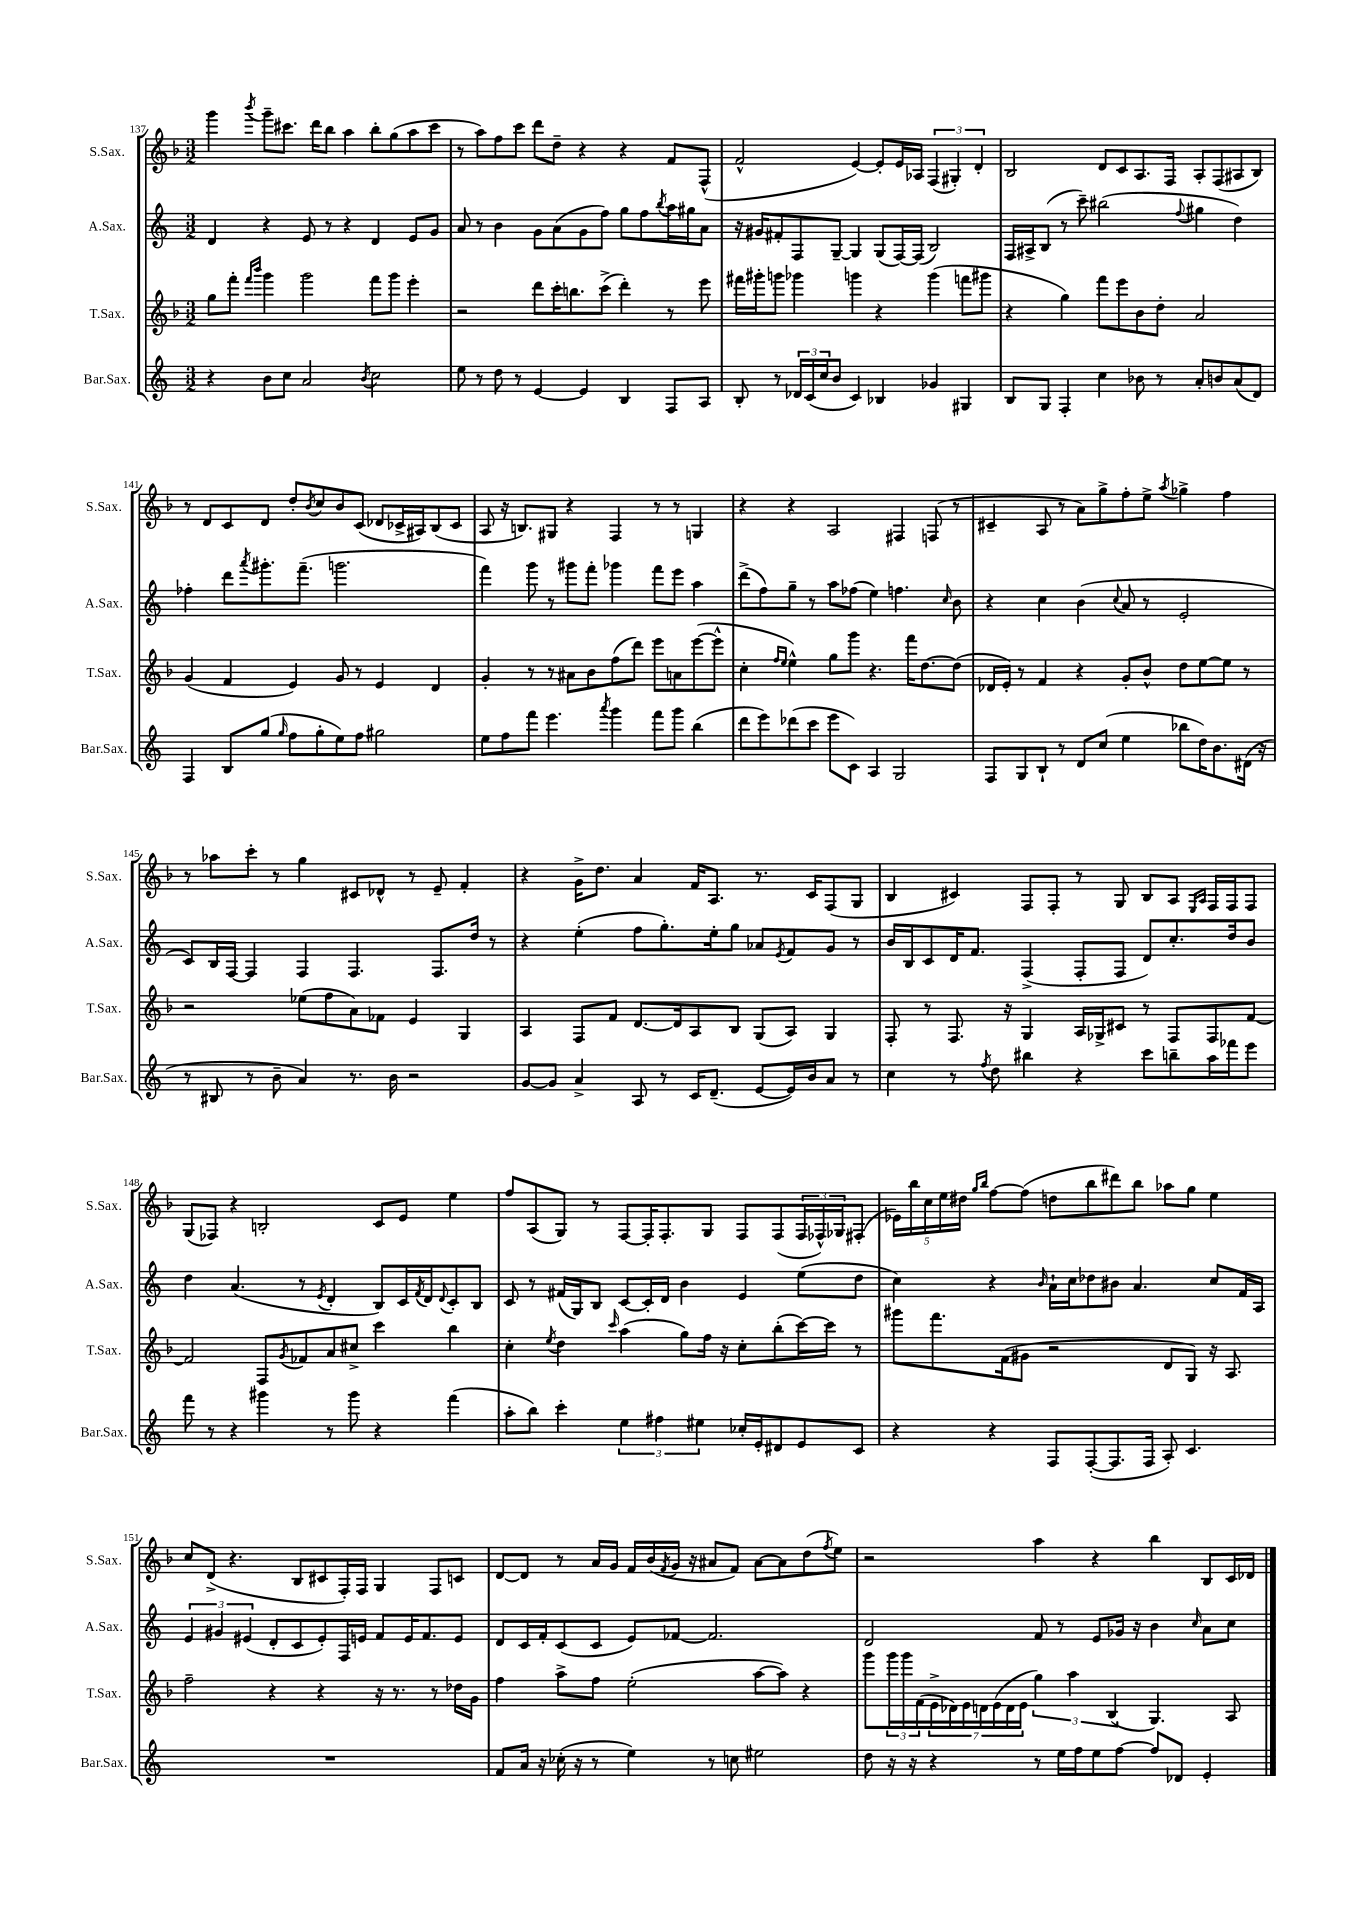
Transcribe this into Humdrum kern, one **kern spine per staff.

**kern	**kern	**kern	**kern
*staff4	*staff3	*staff2	*staff1
*clefG2	*clefG2	*clefG2	*clefG2
*k[]	*k[b-]	*k[]	*k[b-]
*M3/2	*M3/2	*M3/2	*M3/2
4r	8gg	4d	4ggg
.	8fff'	.	.
.	16qqfff	.	.
.	16qqbbb-	.	8qbbb-
8b	4ggg	4r	8ggg~
8cc	.	.	8.ccc#
2a	2ggg	8e	.
.	.	.	16ddd
.	.	8r	8bb-
.	.	4r	4aa
8qb	.	.	.
2cc	8fff	4d	8bb-'
.	8ggg	.	(8gg
.	4eee'	8e	8aa
.	.	8g	8ccc#
=	=	=	=
8ee	2r	8a	8r
8r	.	8r	8aa)
8dd	.	4b	8ff
8r	.	.	8ccc
[4e	8ddd	8g	8ddd
.	16ccc'	(8a	8dd~
.	8.bb	.	.
4e]	.	8g	4r
.	(8ccc^	8ff)	.
4B	4ddd')	8gg	4r
.	.	8ff	.
.	.	8qbb	.
8F	8r	16aa	8f
.	.	16gg#	.
8A	8eee	8a	(8F^^
=	=	=	=
8B'	16fff#	16r	2f^^
.	16ggg#'	16g#	.
8r	8ggg	8f#'	.
24d-	4ggg-	8F	.
(24c	.	.	.
24cc	.	.	.
8b	.	[8G~	.
4c)	4ggg	4G]	[4e)
4B-	4r	(8G	8e']
.	.	[16F)	16e
.	.	(16F]	16A-
4g-	(4ggg	2B)	(6F
.	.	.	6G#')
4G#	8fff	.	.
.	.	.	6d'
.	8ggg#	.	.
=	=	=	=
8B	4r	16F	2B-
.	.	16A#^	.
8G	.	(8B	.
4F'	4gg)	8r	.
.	.	8ccc~)	.
4cc	8fff	(2bb#	8d
.	8eee	.	8c
8b-	8b-	.	8.A
8r	8dd'	.	.
.	.	.	16F
.	.	8qqff	.
8a'	2a	4gg#	8A'
8b	.	.	(8F
(8a	.	4dd)	8A#
8d)	.	.	8B-)
=	=	=	=
4F	(4g	4ff-'	8r
.	.	.	8d
8B	4f	8ddd	8c
.	.	8qaaa	.
(8gg	.	8.ggg#'	8d
16qqgg	.	.	.
8ff	4e)	.	8dd'
.	.	(8.fff~	.
.	.	.	8qb-
8gg'	.	.	8cc
8ee)	8g	2.ggg	8b-
8ff	8r	.	(8c
2gg#	4e	.	8d-
.	.	.	16c-^
.	.	.	16A#)
.	4d	.	(8B-
.	.	.	8c-
=	=	=	=
8ee	4g'	4fff)	8A
8ff	.	.	16r
.	.	.	8.B)
8fff	8r	8ggg	.
4.eee	8r	8r	8G#
.	8a#	8ggg#	4r
.	8b-	8fff'	.
8qaaa	.	.	.
4ggg	(8ff	4ggg-	4F
.	8ddd)	.	.
8fff	8eee	8fff	8r
8ggg	8a	8eee	8r
(4bb	([8eee	4aa	4G
.	8eee^^]	.	.
=	=	=	=
8ddd	4cc'	(8ddd^	4r
8eee)	.	8ff)	.
.	16qqff	.	.
.	16qqee	.	.
(8ddd-	4ee^^)	8gg~	4r
8ccc	.	8r	.
8eee	8gg	8aa	2A
8c)	8ggg	(8ff-	.
4A	4.r	4ee)	.
2G	.	4.ff	4F#
.	16fff	.	.
.	[8.dd	.	.
.	.	.	(8F
.	.	16qqcc	.
.	(8dd]	8b	8r
=	=	=	=
8F	16d-	4r	4c#~
.	16e')	.	.
8G	8r	.	.
8B`	4f	4cc	8A
8r	.	.	8r
8d	4r	(4b	8a)
(8cc	.	.	8gg^
.	.	8qqcc	.
4ee	8g'	8a	8ff'
.	8b-^^	8r	8ee^
.	.	.	8qaa
8bb-	8dd	2e'	4gg-^
16dd)	[8ee	.	.
8.b	.	.	.
.	8ee]	.	4ff
(16d#	8r	.	.
16r	.	.	.
=	=	=	=
8r	2r	8c)	8r
8B#	.	16B	8aa-
.	.	[16F	.
8r	.	4F]	8ccc'
8b~	.	.	8r
4a)	(8ee-	4F	4gg
.	8ff	.	.
8.r	8a)	4.F	8c#
.	8f-	.	8d-^^
16b	.	.	.
2r	4e	.	8r
.	.	8.F	8e~
.	4G	.	4f'
.	.	16dd	.
.	.	8r	.
=	=	=	=
[8g	4A	4r	4r
8g]	.	.	.
4a^	8F	(4ee'	16g^
.	.	.	8.dd
.	8f	.	.
8A	[8.d	8ff	4a
8r	.	8.gg')	.
.	16d]	.	.
16c	8A	.	16f
(8.d~	.	16ee'	8.A
.	8B-	8gg	.
[8e	(8G	8a-	8.r
.	.	8qe	.
16e])	8A)	8f	.
16b	.	.	16c
8a	4G	8g	(8F
8r	.	8r	8G
=	=	=	=
4cc	8F'	16b	4B-
.	.	16B	.
.	8r	8c	.
8r	8.F	16d	4c#)
.	.	8.f	.
8qff	.	.	.
8dd	.	.	.
.	16r	.	.
4bb#	4G	(4F^	8F
.	.	.	8F'
4r	16A	8F'	8r
.	16G-^	.	.
.	8c#	8F	8G
8ccc	8r	8d)	8B-
8bb~	8F	8.cc'	8A
.	.	.	16qqE
.	.	.	16qqA
16aa	8F	.	16F
16fff-	.	16dd	16F
8eee	[8f	8b	8F
=	=	=	=
8fff	2f]	4dd	(8G
8r	.	.	8F-)
4r	.	(4.a	4r
4ggg#	8F	.	2B'
.	8qg	.	.
.	8f-	8r	.
.	.	8qe	.
8r	8a	4d'	.
8ggg#	8cc#^	.	.
4r	4ccc	8B)	8c
.	.	16c	8e
.	.	8qf	.
.	.	16d	.
.	.	8qqd	.
(4fff	4bb-	8c'	4ee
.	.	8B	.
=	=	=	=
8aa'	4cc'	8c	8ff
8bb)	.	8r	(8A
.	8qee	.	.
4ccc'	4dd	(16f#	8G)
.	.	16G)	.
.	.	8B	8r
.	16qqccc	.	.
6ee	(4aa	[8c	[8F
.	.	16c']	16F']
6ff#	.	.	.
.	.	16d	8.F'
.	8gg)	4b	.
6ee#	.	.	.
.	16ff	.	8G
.	16r	.	.
16cc-'	8cc'	4e	8F
16e'	.	.	.
8d#	(8bb-'	.	(8F
8e	[16ccc)	(8ee	24F
.	.	.	24F-^^)
.	16ccc]	.	.
.	.	.	24G-
8c	8r	8dd	(8F#'
=	=	=	=
4r	8ggg#	4cc)	20e-)
.	.	.	20bb-
.	.	.	20cc
.	8.fff	.	.
.	.	.	20ee
.	.	.	20dd#
.	.	.	16qqgg
.	.	.	16qqbb-
4r	.	4r	[8ff
.	(16f	.	.
.	8g#	.	(8ff]
.	.	16qqb	.
8F	2r	16a`	8dd
.	.	16cc	.
([8F'	.	8dd-	8bb-
8.F]	.	8b#	8ddd#)
.	.	4.a	8bb-
16F	.	.	.
8A')	8d	.	8aa-
4.c	8G)	.	8gg
.	16r	8cc	4ee
.	8.A	.	.
.	.	16f	.
.	.	16A	.
=	=	=	=
1.r	2ff~	6e	8cc
.	.	.	(8d^
.	.	6g#	.
.	.	.	4.r
.	.	(6e#	.
.	4r	8d'	.
.	.	8c	8B-
.	4r	8e#')	8c#
.	.	16F	16F')
.	.	16e	16F
.	16r	8f	4G
.	8.r	.	.
.	.	16e	.
.	.	8.f	.
.	8r	.	8F
.	16dd-	8e	8c
.	16g	.	.
=	=	=	=
8f	4ff	8d	[8d
16a	.	16c	8d]
16r	.	16f'	.
(16cc-'	8aa^	(8c	8r
16r	.	.	.
8r	8ff	8c	16a
.	.	.	16g
4ee)	(2ee'	8e)	16f
.	.	.	(16b-
.	.	.	8qf
.	.	[8f-	16g
.	.	.	16r
8r	.	2.f-]	8a#
8cc	.	.	8f)
2ee#	[8aa	.	[8a#
.	8aa])	.	8a#]
.	4r	.	(8dd
.	.	.	8qff
.	.	.	8ee)
=	=	=	=
8dd	8ggg	2d	2r
16r	24ggg	.	.
.	24ggg	.	.
16r	.	.	.
.	(24f	.	.
4r	28e^	.	.
.	28d-)	.	.
.	28e	.	.
.	28d	.	.
.	(28e	.	.
.	28d	.	.
.	28e	.	.
8r	6gg)	8f	4aa
16ee	.	8r	.
.	6aa	.	.
16ff	.	.	.
8ee	.	8e	4r
.	(6B-	.	.
[8ff	.	16g-	.
.	.	16r	.
8ff]	4.G)	4b	4bb-
8d-	.	.	.
.	.	16qqcc	.
4e'	.	8a	8B-
.	8A	8cc	16c
.	.	.	16d-
==	==	==	==
*-	*-	*-	*-
